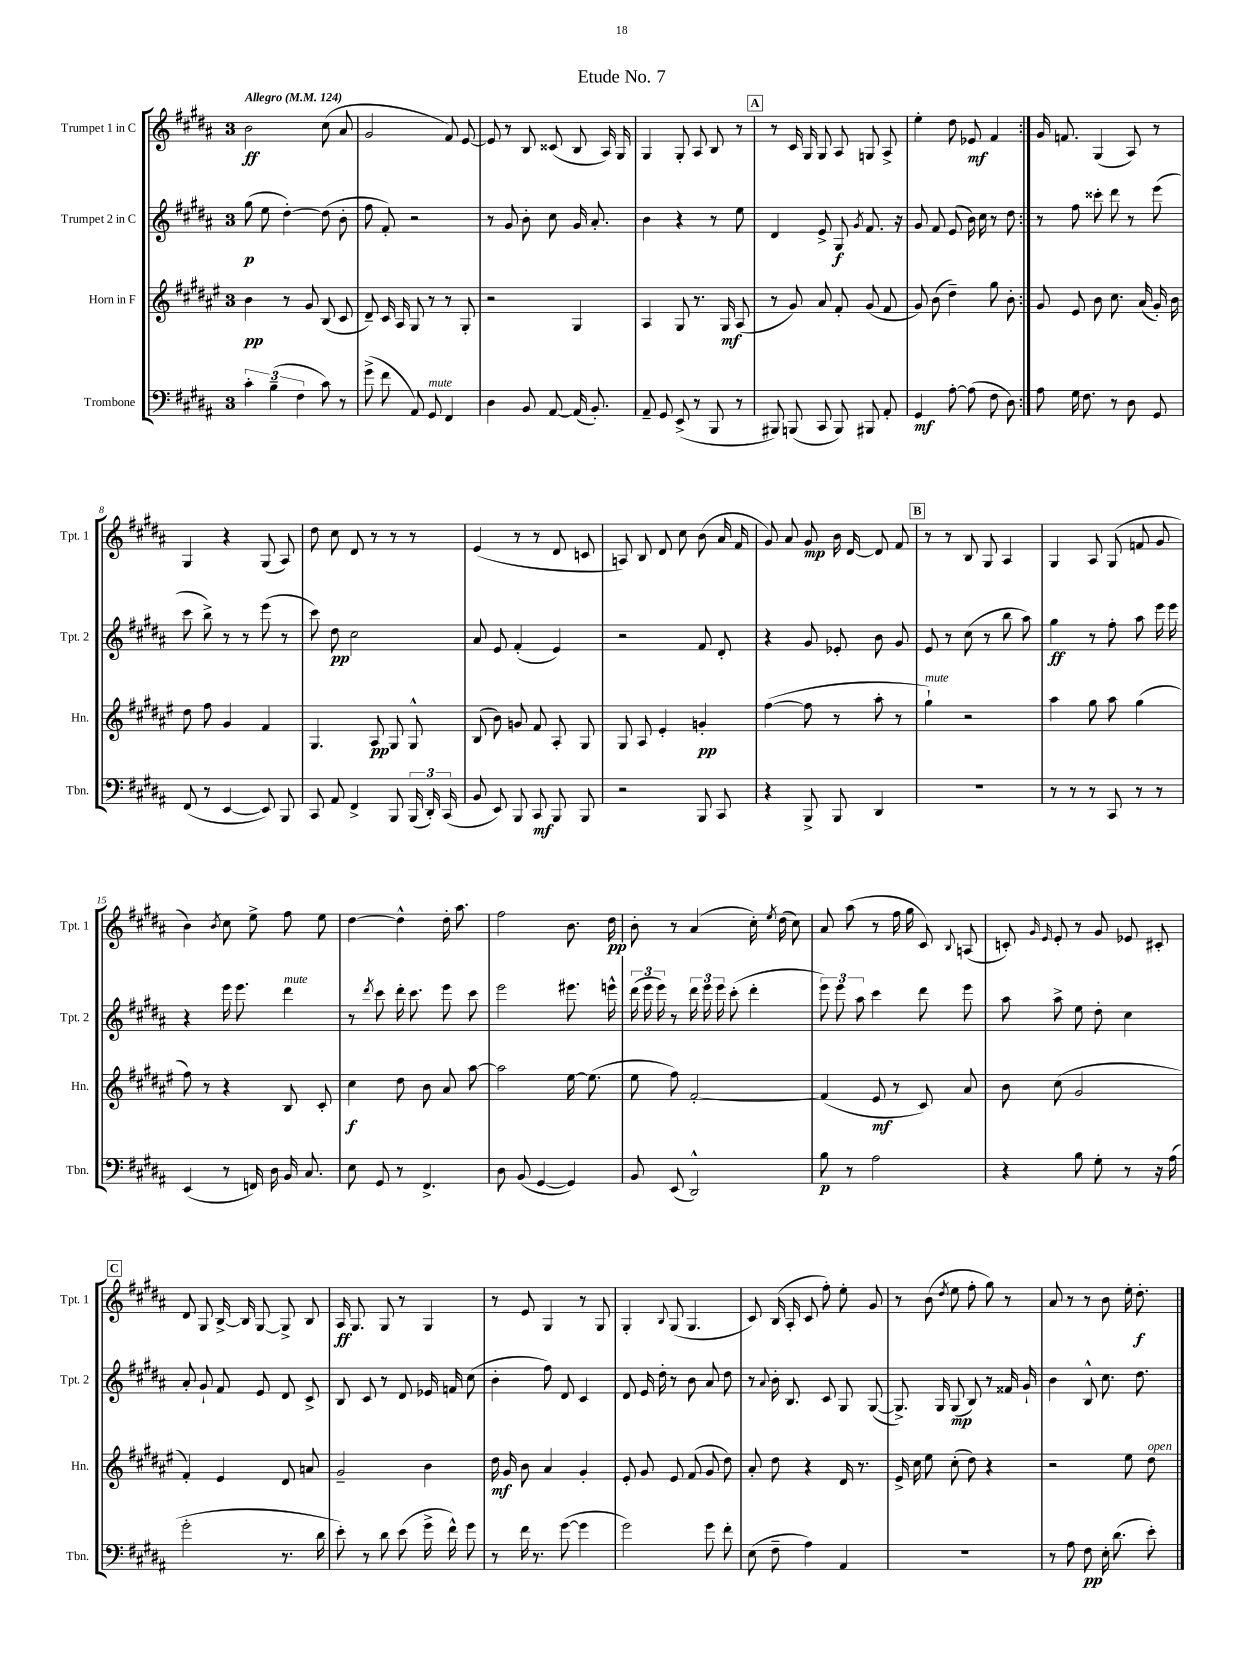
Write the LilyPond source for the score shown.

\header { title = "Etude No. 7" }
<<
\new StaffGroup <<
\new Staff = "s0" \with { instrumentName = "Trumpet 1 in C" shortInstrumentName = "Tpt. 1" } {
    \clef treble \key b \major \once \override Staff.TimeSignature.style = #'single-digit \time 3/4 \tempo "Allegro" 4 = 124
    \autoBeamOff \repeat volta 2 { b'2\ff cis''8( ais'8 |
    gis'2 fis'8) e'8~ |
    e'8 r8 b8 cisis'8( b8 ais16) gis16 |
    gis4 gis8-. ais8 b8 r8 |
    \mark \markup { \box "A" } r8 cis'16 gis16 gis8 ais8 g8 ais8-> |
    e''4-. dis''8 ees'8\mf fis'4 | }
    gis'16 f'8. gis4( ais8) r8 |
    gis4 r4 gis8( ais8) |
    dis''8 cis''8 dis'8 r8 r8 r8 |
    e'4( r8 r8 dis'8 c'8 |
    a8) b8 dis'8 cis''8 b'8( ais'16 fis'16 |
    gis'8) ais'8 gis'8\mp b'16 dis'16~ dis'8 fis'8 |
    \mark \markup { \box "B" } r8 r8 b8 gis8 ais4 |
    gis4 ais8 gis8( f'8 gis'8 |
    b'4) \acciaccatura { b'8 } cis''8 e''8-> fis''8 e''8 |
    dis''4~ dis''4-^ dis''16-. ais''8. |
    fis''2 b'8. dis''16\pp |
    b'8-. r8 ais'4( cis''16-.) \acciaccatura { e''8 } dis''16( cis''8) |
    ais'8 ais''8( r8 fis''16 gis''16 cis'8) \appoggiatura { b8 } a8( |
    c'8-.) \grace { gis'16 e'16 } e'8-. r8 gis'8 ees'8 cis'8-. |
    \mark \markup { \box "C" } dis'8 gis8 b16~-> b16 gis8~ gis8-> b8 |
    ais16\ff gis8. gis8 r8 gis4 |
    r8 e'8 gis4 r8 gis8 |
    gis4-. \appoggiatura { b8 } gis8( gis4. |
    cis'8) b16( ais16-. cis'8 fis''8-.) e''8-. gis'8 |
    r8 b'8( \acciaccatura { dis''8 } e''8 fis''8-. gis''8) r8 |
    ais'8 r8 r8 b'8 e''16-. dis''8.-.\f \bar "|." |
}
\new Staff = "s1" \with { instrumentName = "Trumpet 2 in C" shortInstrumentName = "Tpt. 2" } {
    \clef treble \key b \major \once \override Staff.TimeSignature.style = #'single-digit \time 3/4
    \autoBeamOff \repeat volta 2 { gis''8\p( e''8 dis''4~-.) dis''8( b'8-. |
    fis''8 fis'8-.) r2 |
    r8 gis'8 b'8-. cis''8 gis'16 ais'8.-. |
    b'4 r4 r8 e''8 |
    \mark \markup { \box "A" } dis'4 e'8-> gis8\f \acciaccatura { gis'8 } fis'8. r16 |
    gis'8 fis'8 e'8( b'16) cis''16 r8 dis''8 | }
    r8 fis''8 cisis'''8-. dis'''8 r8 e'''8( |
    cis'''8 b''8->) r8 r8 e'''8( r8 |
    cis'''8) dis''8\pp cis''2 |
    ais'8 e'8 fis'4-.( e'4) |
    r2 fis'8 dis'8-. |
    r4 gis'8 ees'8-. b'8 gis'8 |
    \mark \markup { \box "B" } e'8 r8 cis''8( r8 b''8 ais''8) |
    gis''4\ff r8 fis''8-. ais''8 e'''16 e'''16 |
    r4 e'''16 e'''8. dis'''4^\markup { \italic "mute" } |
    r8 \acciaccatura { dis'''8 } cis'''8 dis'''16-. cis'''8. e'''8 cis'''8 |
    e'''2 eis'''8. e'''16-^ |
    \tuplet 3/2 { dis'''16( e'''16 e'''16) } r8 \tuplet 3/2 { dis'''16 e'''16 e'''16 } cis'''8-.( dis'''4-. |
    \tuplet 3/2 { e'''8) e'''8 ais''8 } cis'''4 dis'''8 e'''8 |
    ais''8 ais''8-> e''8 dis''8-. cis''4 |
    \mark \markup { \box "C" } ais'8-. gis'8-! fis'8 e'8 dis'8 cis'8-> |
    b8 cis'8 r8 dis'8 ees'16 f'16 cis''8( |
    b'4-. fis''8) dis'8 cis'4 |
    dis'8 e'16 dis''16-. r8 b'8 ais'8 dis''8 |
    r8 \appoggiatura { ais'8 } b'16-. b8. cis'8 gis8 gis8~( |
    gis8.->) gis16 gis8\mp( b8) r8 fisis'16 gis'16-! |
    b'4 b8-^ cis''8. dis''8. \bar "|." |
}
\new Staff = "s2" \with { instrumentName = "Horn in F" shortInstrumentName = "Hn." } {
    \clef treble \key fis \major \once \override Staff.TimeSignature.style = #'single-digit \time 3/4
    \autoBeamOff \repeat volta 2 { b'4\pp r8 gis'8 b8( cis'8 |
    dis'8--) cis'16 ais16 gis8 r8 r8 gis8-. |
    r2 gis4 |
    ais4 gis8 r8. gis16\mf ais8( |
    \mark \markup { \box "A" } r8 gis'8) ais'8 fis'8-. gis'8( fis'8 |
    gis'8) b'8( dis''4--) gis''8 b'8-. | }
    gis'8 eis'8 b'8 cis''8. ais'16( gis'16-.) b'16 |
    dis''8 fis''8 gis'4 fis'4 |
    gis4. ais8\pp gis8 gis8-^ |
    b8( b'8) g'8 fis'8 ais8-. gis8 |
    gis8 ais8 eis'4-. g'4-.\pp |
    fis''4~( fis''8 r8 ais''8-. r8 |
    \mark \markup { \box "B" } gis''4-!^\markup { \italic "mute" }) r2 |
    ais''4 gis''8 ais''8 gis''4( |
    fis''8) r8 r4 b8 cis'8-. |
    cis''4\f dis''8 b'8 ais'8 ais''8~ |
    ais''2 eis''16~ eis''8.( |
    eis''8 fis''8) fis'2~-. |
    fis'4( eis'8\mf r8 cis'8) ais'8 |
    b'8 cis''8( gis'2 |
    \mark \markup { \box "C" } fis'4-.) eis'4 dis'8 a'8 |
    gis'2-- b'4 |
    dis''16\mf gis'16 b'8 ais'4 gis'4-. |
    eis'8-. gis'8 eis'8 fis'8( gis'8 dis''8) |
    ais'8-. dis''8 r4 dis'16 r8. |
    eis'16-> cis''16 eis''8 cis''8-.( dis''8) r4 |
    r2 eis''8 dis''8^\markup { \italic "open" } \bar "|." |
}
\new Staff = "s3" \with { instrumentName = "Trombone" shortInstrumentName = "Tbn." } {
    \clef bass \key b \major \once \override Staff.TimeSignature.style = #'single-digit \time 3/4
    \autoBeamOff \repeat volta 2 { \tuplet 3/2 { cis'4-. b4--( fis4 } cis'8) r8 |
    gis'8->( fis'8 ais,8) gis,8^\markup { \italic "mute" } fis,4 |
    dis4 b,8 ais,8~ ais,16( b,8.-.) |
    ais,8-- gis,8 e,8->( r8 b,,8 r8 |
    \mark \markup { \box "A" } bis,,8) b,,8( cis,8 b,,8) bis,,8 ais,8-. |
    gis,4\mf ais8~-. ais8( fis8 dis8) | }
    ais8 gis16 fis8. r8 dis8 gis,8 |
    fis,8( r8 e,4~ e,8) b,,8 |
    cis,8 ais,8 fis,4-> b,,8 \tuplet 3/2 { b,,16( dis,16-.) cis,16( } |
    b,8 e,8) b,,8 cis,8\mf b,,8 b,,8 |
    r2 b,,8 cis,8 |
    r4 b,,8-> b,,8 dis,4 |
    \mark \markup { \box "B" } R2. |
    r8 r8 r8 cis,8 r8 r8 |
    e,4( r8 f,16) dis16 b,16 cis8. |
    e8 gis,8 r8 fis,4.-> |
    dis8 b,8( gis,4~ gis,4) |
    b,8 e,8( dis,2-^) |
    b8\p r8 ais2 |
    r4 b8 gis8-. r8 r16 ais16( |
    \mark \markup { \box "C" } gis'2-. r8. dis'16 |
    e'8-.) r8 dis'8 e'8( gis'16-> fis'16-^) gis'8 |
    r8 fis'16 r8. gis'8~( gis'4 |
    gis'2) gis'8 fis'8-. |
    e8( fis8-- ais4) ais,4 |
    R2. |
    r8 ais8 fis8\pp e16-. dis'8.( e'8-.) \bar "|." |
}
>>
>>
